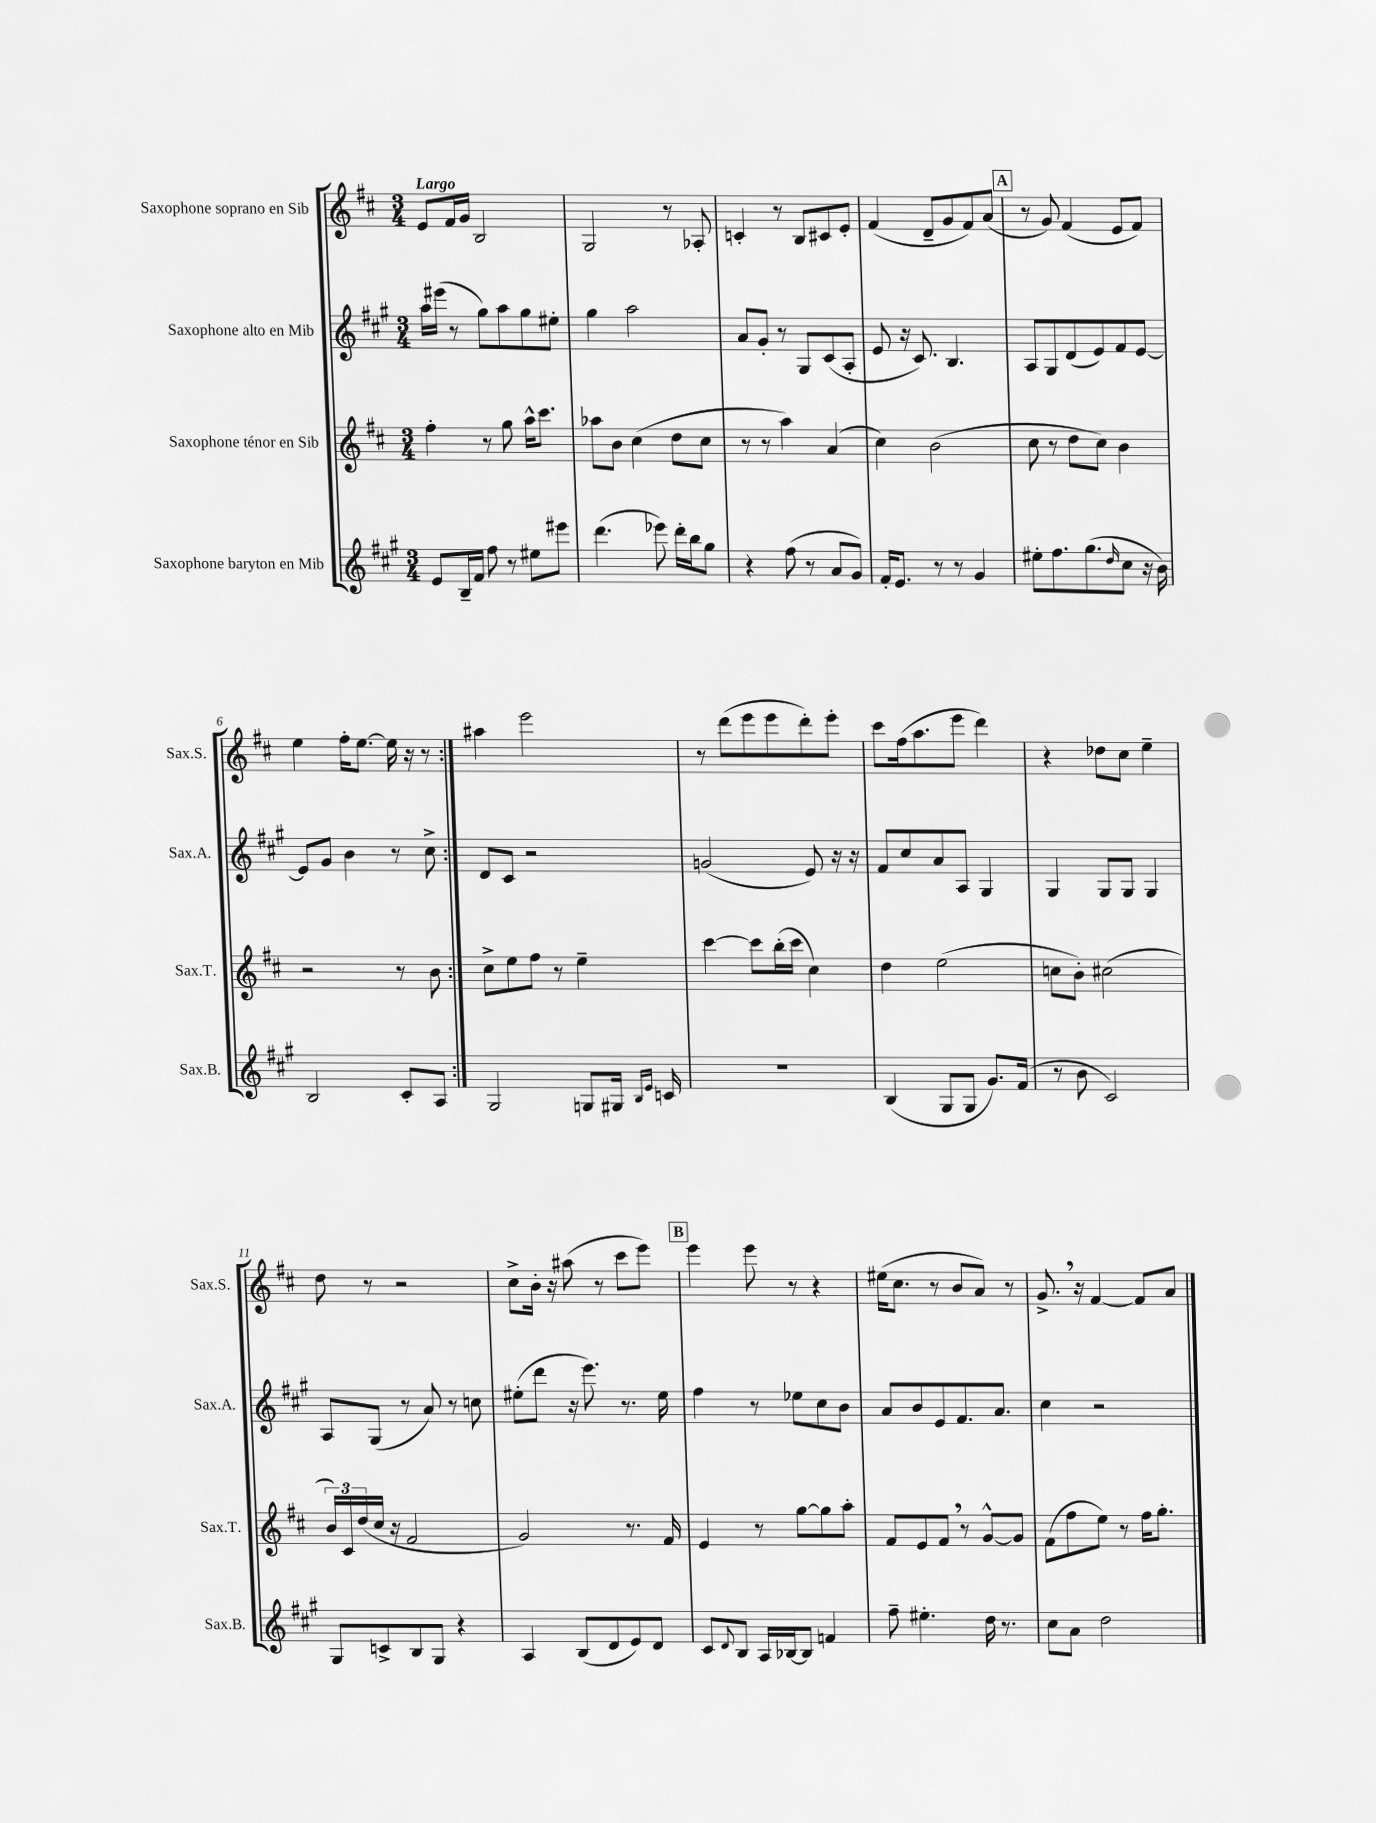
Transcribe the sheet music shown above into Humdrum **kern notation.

**kern	**kern	**kern	**kern
*part4	*part3	*part2	*part1
*staff4	*staff3	*staff2	*staff1
*I"Saxophone baryton en Mib	*I"Saxophone ténor en Sib	*I"Saxophone alto en Mib	*I"Saxophone soprano en Sib
*I'Sax.B.	*I'Sax.T.	*I'Sax.A.	*I'Sax.S.
*clefG2	*clefG2	*clefG2	*clefG2
*k[f#c#g#]	*k[f#c#]	*k[f#c#g#]	*k[f#c#]
*M3/4	*M3/4	*M3/4	*M3/4
=1	=1	=1	=1
!	!	!	!LO:TX:a:B:t=Largo
8e/L	4ff#'\	16aa\LL	8e/L
.	.	(16eee#X\JJ	.
16B~/L	.	8r	16f#/L
16f#/JJ	.	.	16g/JJ
8ff#\	8r	8gg#\L)	2B/
8r	8gg\	8aa\	.
8ee#X\L	16aa^^\KL	8gg#\	.
.	8.ccc#\J	.	.
8eee#X\J	.	8ee#X'\J	.
=2	=2	=2	=2
(4.ddd\	8aa-X\L	4gg#\	2G/
.	8b\J	.	.
.	(4cc#\	2aa\	.
8eee-X\)	.	.	.
16ddd'\LL	8dd\L	.	8r
16bb\J	.	.	.
8gg#\J	8cc#\J	.	8A-X'/
=3	=3	=3	=3
4r	8r	8a/L	4cn'/
.	8r	8g#'/J	.
(8ff#\	4aa\)	8r	8r
8r	.	8G#/L	8B/L
8a/L	(4a/	(8c#/	8c#X/
8g#/J)	.	8A'/J	8e'/J
=4	=4	=4	=4
16f#'/KL	4cc#\)	8e/	(4f#/
8.e/J	.	.	.
.	.	16r	.
.	.	8.c#/)	.
8r	(2b\	.	8d~/L
8r	.	4.B/	8g/
4g#/	.	.	8f#/)
.	.	.	(8a/J
!!LO:REH:place=s1:t=A
=5	=5	=5	=5
8ee#X'\L	8cc#\	8A/L	8r
8.ff#\	8r	8G#/	8g/)
.	8dd\L	(8d/	(4f#/
(8.gg#\	.	.	.
.	8cc#\J)	8e/)	.
16qqdd/	.	.	.
8cc#\J	4b\	8f#/	8e/L
16r	.	[8e/J	8f#/J)
16b\)	.	.	.
!!LO:LB:g=z
=6	=6	=6	=6
2B/	2r	8e/L]	4ee\
.	.	8g#/J	.
.	.	4b\	16ff#'\KL
.	.	.	[8.ee\J
8c#'/L	8r	8r	16ee\]
.	.	.	16r
8A/J	8b\	8cc#^\	8r
=7:|!	=7:|!	=7:|!	=7:|!
2G#/	8cc#^\L	8d/L	4aa#X\
.	8ee\	8c#/J	.
.	8ff#\J	2r	2eee\
.	8r	.	.
8Gn/L	4ee~\	.	.
16G#X/Jk	.	.	.
16qqB/LL	.	.	.
16qqe/JJ	.	.	.
16cn/	.	.	.
=8	=8	=8	=8
2.r	[4ccc#\	(2gn/	8r
.	.	.	(8ddd\L
.	8ccc#\L]	.	8eee\
.	(16bb'\L	.	8eee\
.	16ccc#\JJ	.	.
.	4cc#\)	8e/)	8ddd'\)
.	.	16r	8eee'\J
.	.	16r	.
=9	=9	=9	=9
(4B/	4dd\	8f#/L	8ccc#\L
.	.	8cc#/	(16ff#\k
.	.	.	8.aa\
8G#/L	(2ee\	8a/	.
8G#/J	.	8A/J	8eee\J
8.g#/L)	.	4G#/	4ddd\)
(16f#/Jk	.	.	.
=10	=10	=10	=10
8r	8ccn\L	4G#/	4r
8b\	8b'\J)	.	.
2c#/)	(2cc#X\	8G#/L	8dd-X\L
.	.	8G#/J	8cc#\J
.	.	4G#/	4ee~\
!!LO:LB:g=z
=11	=11	=11	=11
8G#/L	24b/LL)	8A/L	8dd\
.	24c#/	.	.
.	(24dd/	.	.
8cn^/	16cc#/JJ	(8G#/J	8r
.	16r	.	.
8B/	2f#/	8r	2r
8G#/J	.	8a/)	.
4r	.	8r	.
.	.	8ccn\	.
=12	=12	=12	=12
4A/	2g/)	(8ee#X'\L	8cc#^\L
.	.	8ddd\J	16b'\Jk
.	.	.	16r
(8B/L	.	16r	(8aa#X\
.	.	8.eee\)	.
8d/	.	.	8r
8e/)	8.r	8.r	8ccc#\L
8d/J	.	.	8eee\J)
.	16f#/	16ee#\	.
!!LO:REH:place=s1:t=B
=13	=13	=13	=13
8c#/L	4e/	4ff#\	4eee\
8qqd/	.	.	.
8B/J	.	.	.
16A/LL	8r	8r	8eee\
[16B-X/J	.	.	.
8B-/J]	[8gg\L	8ee-X\L	8r
4fn/	8gg\]	8cc#\	4r
.	8aa'\J	8b\J	.
=14	=14	=14	=14
8ff#~\	8f#/L	8a/L	(16ee#X\KL
.	.	.	8.cc#\J
4.ee#X'\	8e/	8b/	.
.	8f#,/J	8e/	8r
.	8r	8.f#/	8b/L
16dd\	[8g^^/L	.	8a/J)
8.r	.	8.a/J	.
.	8g/J]	.	8r
=15	=15	=15	=15
8cc#\L	(8f#\L	4cc#\	8.g^,/
8a\J	8ff#\	.	.
.	.	.	16r
2dd\	8ee\J)	2r	[4f#/
.	8r	.	.
.	16ff#\KL	.	8f#/L]
.	8.gg'\J	.	.
.	.	.	8a/J
==	==	==	==
*-	*-	*-	*-
